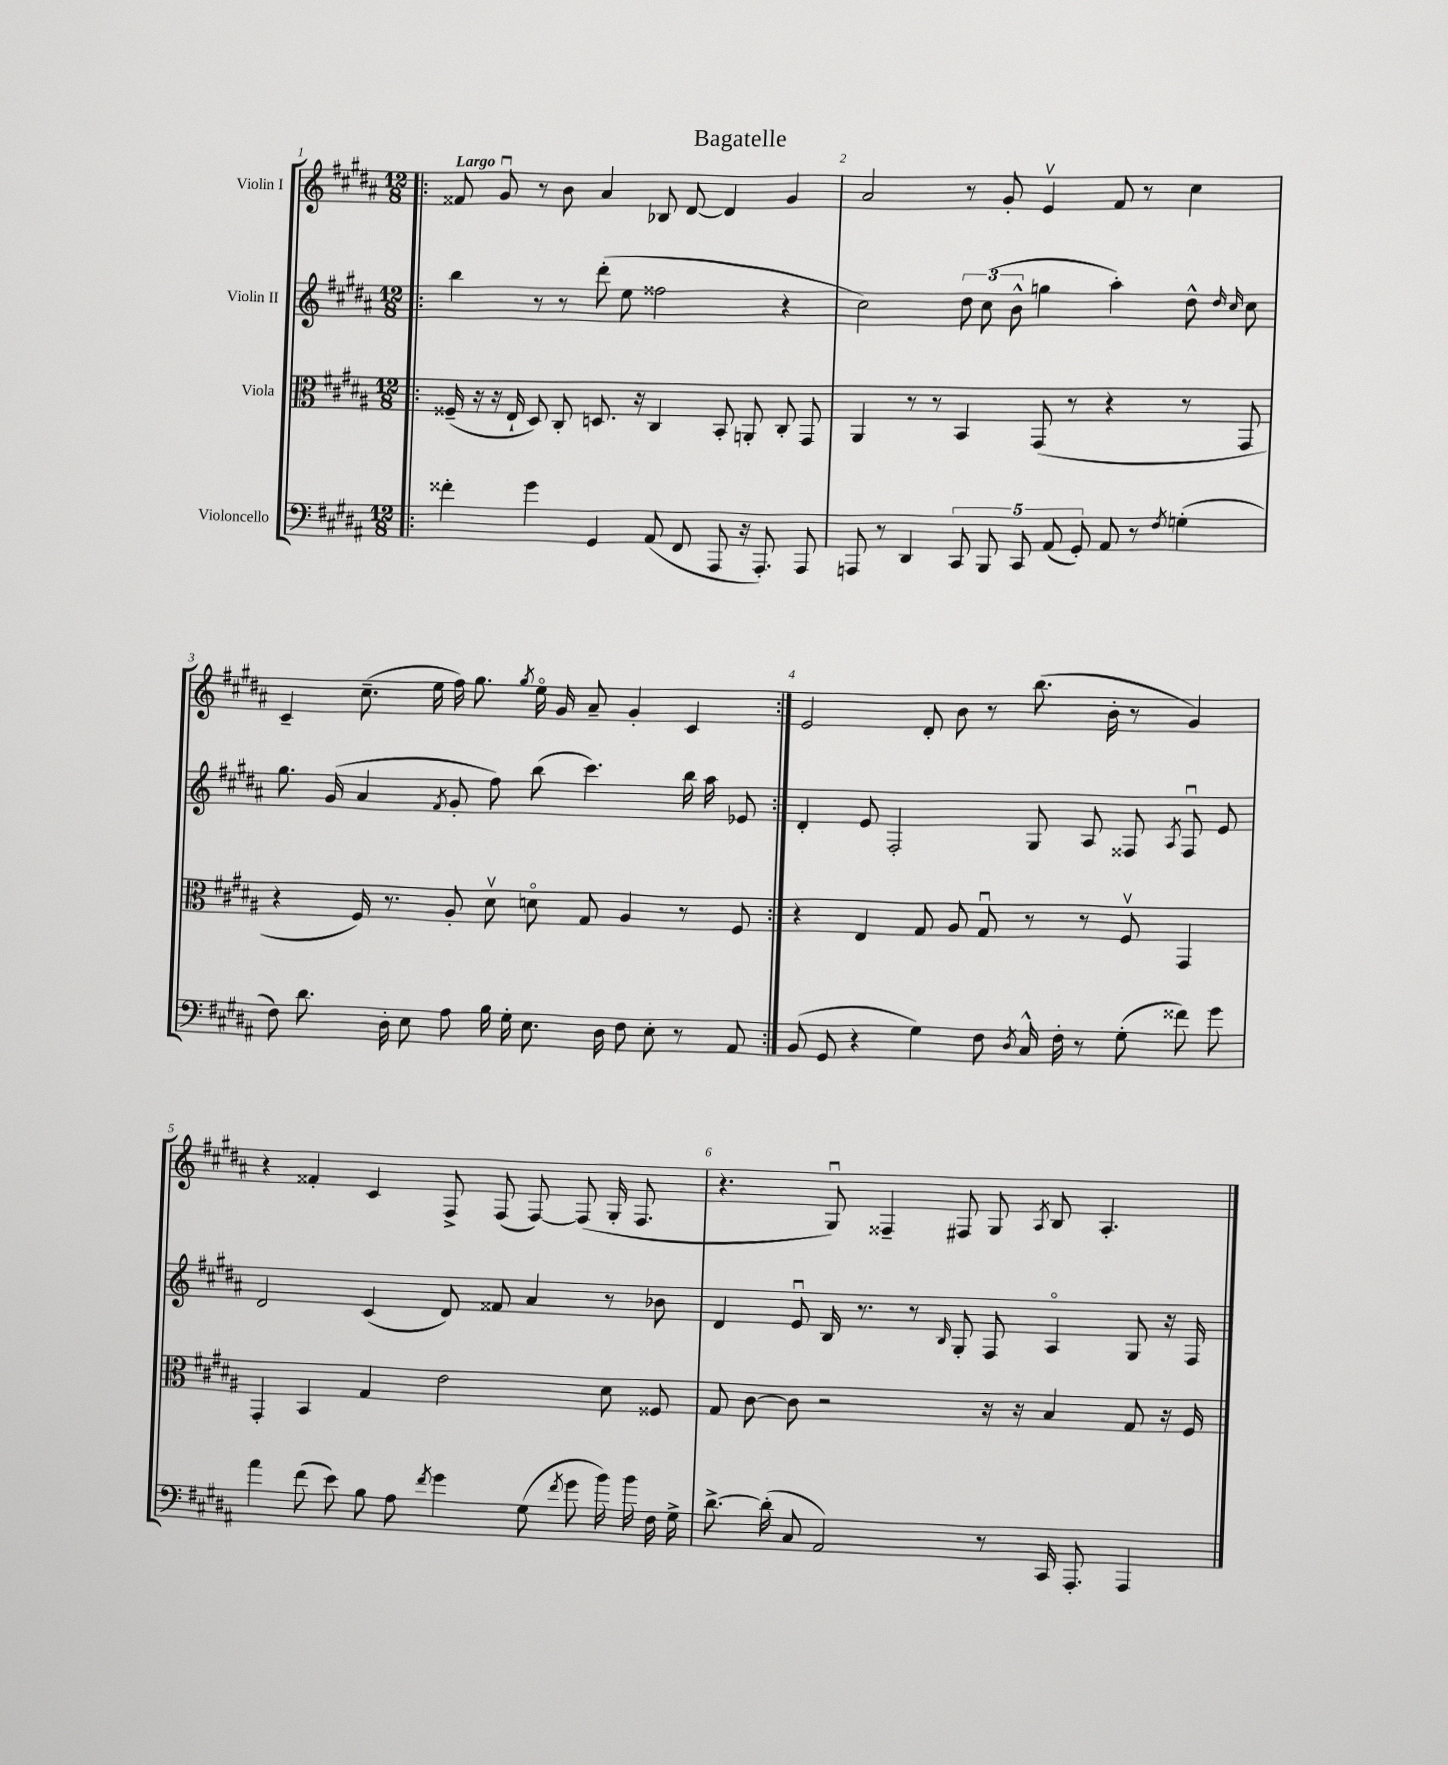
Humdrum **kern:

**kern	**kern	**kern	**kern
*staff4	*staff3	*staff2	*staff1
*clefF4	*clefC3	*clefG2	*clefG2
*k[f#c#g#d#a#]	*k[f#c#g#d#a#]	*k[f#c#g#d#a#]	*k[f#c#g#d#a#]
*M12/8	*M12/8	*M12/8	*M12/8
=!|:	=!|:	=!|:	=!|:
4f##'\	(16F##~/	4bb\	8f##/
.	16r	.	.
.	16r	.	8g#u/
.	16E`/	.	.
4g#\	8D#/)	8r	8r
.	8C#'/	8r	8b\
4GG#/	8.D/	(8ddd#'\	4a#/
.	.	8ee\	.
.	16r	.	.
(8AA#/	4C#/	2ff##\	8B-/
8FF#/	.	.	[8d#/
8AAA#/	8BB'/	.	4d#/]
16r	8AA'/	.	.
8.AAA#'/)	.	.	.
.	8C#'/	4r	4g#/
8AAA#/	8GG#/	.	.
=	=	=	=
8AAA/	4AA#/	2cc#\)	2a#/
8r	.	.	.
4DD#/	8r	.	.
.	8r	.	.
10CC#/	4BB/	12dd#\	8r
.	.	(12cc#\	.
10BBB/	.	.	.
.	.	.	8g#'/
.	.	12b^^\	.
10CC#/	.	.	.
.	(8GG#/	4gg\	4ev/
(10AA#/	.	.	.
.	8r	.	.
10GG#'/)	.	.	.
8AA#/	4r	4aa#'\)	8f#/
8r	.	.	8r
8qF#/	.	.	.
(4G'\	8r	8dd#^^\	4cc#\
.	.	16qqdd#/	.
.	.	16qqcc#/	.
.	8GG#/	8cc#\	.
=	=	=	=
8F#\)	4r	8.gg#\	4c#~/
8.d#\	.	.	.
.	.	(16g#/	.
.	16F#/)	4a#/	(8.cc#~\
16D#'\	8.r	.	.
8E\	.	.	.
.	.	.	16ee\
.	.	8qf#/	.
8A#\	8A#'/	8g#'/	16ff#\)
.	.	.	8.gg#\
16B\	8d#v\	8ff#\)	.
16G#'\	.	.	.
.	.	.	8qgg#/
8.E\	8do\	(8bb\	16eeo\
.	.	.	16g#/
.	8G#/	4.ccc#\)	8a#~/
16D#\	.	.	.
8F#\	4A#/	.	4g#'/
8E'\	.	.	.
8r	8r	16bb\	4c#/
.	.	16aa#\	.
8AA#/	8F#/	8e-/	.
=:|!	=:|!	=:|!	=:|!
(8BB/	4r	4d#'/	2e/
8GG#/	.	.	.
4r	4E/	8e/	.
.	.	2F#'/	.
4G#\)	8G#/	.	8d#'/
.	8A#/	.	8b\
8F#\	8G#u/	.	8r
8qD#/	.	.	.
16C#^^/	8r	8G#/	(8.bb\
16F#'\	.	.	.
8r	8r	8A#/	.
.	.	.	16b'\
(8G#'\	8F#v/	8F##/	8r
.	.	8qA#/	.
8f##\)	4GG#/	8F##u/	4g#/)
8g#\	.	8e/	.
=	=	=	=
4a#\	4GG#'/	2d#/	4r
(8f#\	4BB/	.	4f##'/
8e\)	.	.	.
8B\	4G#/	(4c#/	4c#/
8A#\	.	.	.
8qf#/	.	.	.
4g#\	2e\	8d#/)	8F#^/
.	.	8f##/	(8F#/
(8G#\	.	4a#/	[8F#/)
8qf#/	.	.	.
8g#\	.	.	(8F#/]
16b\)	8d#\	8r	16G#'/
16b\	.	.	8.F#/
16F#\	8F##/	8b-\	.
16G#^\	.	.	.
=	=	=	=
[8.d#^\	8G#/	4d#/	4.r
.	[8c#\	.	.
(16d#'\]	.	.	.
8C#/	8c#\]	8eu/	.
2AA#/)	2r	16B/	8G#u/)
.	.	8.r	.
.	.	.	4F##~/
.	.	8r	.
.	.	16qqB/	.
.	.	8G#'/	8F#/
8r	16r	8F#/	8G#/
.	16r	.	.
.	.	.	8qA#/
16CC#/	4B/	4A#o/	8B/
8.AAA#'/	.	.	.
.	.	.	4.A#'/
4AAA#/	8G#/	8G#/	.
.	16r	16r	.
.	16F#/	16F#/	.
==	==	==	==
*-	*-	*-	*-
